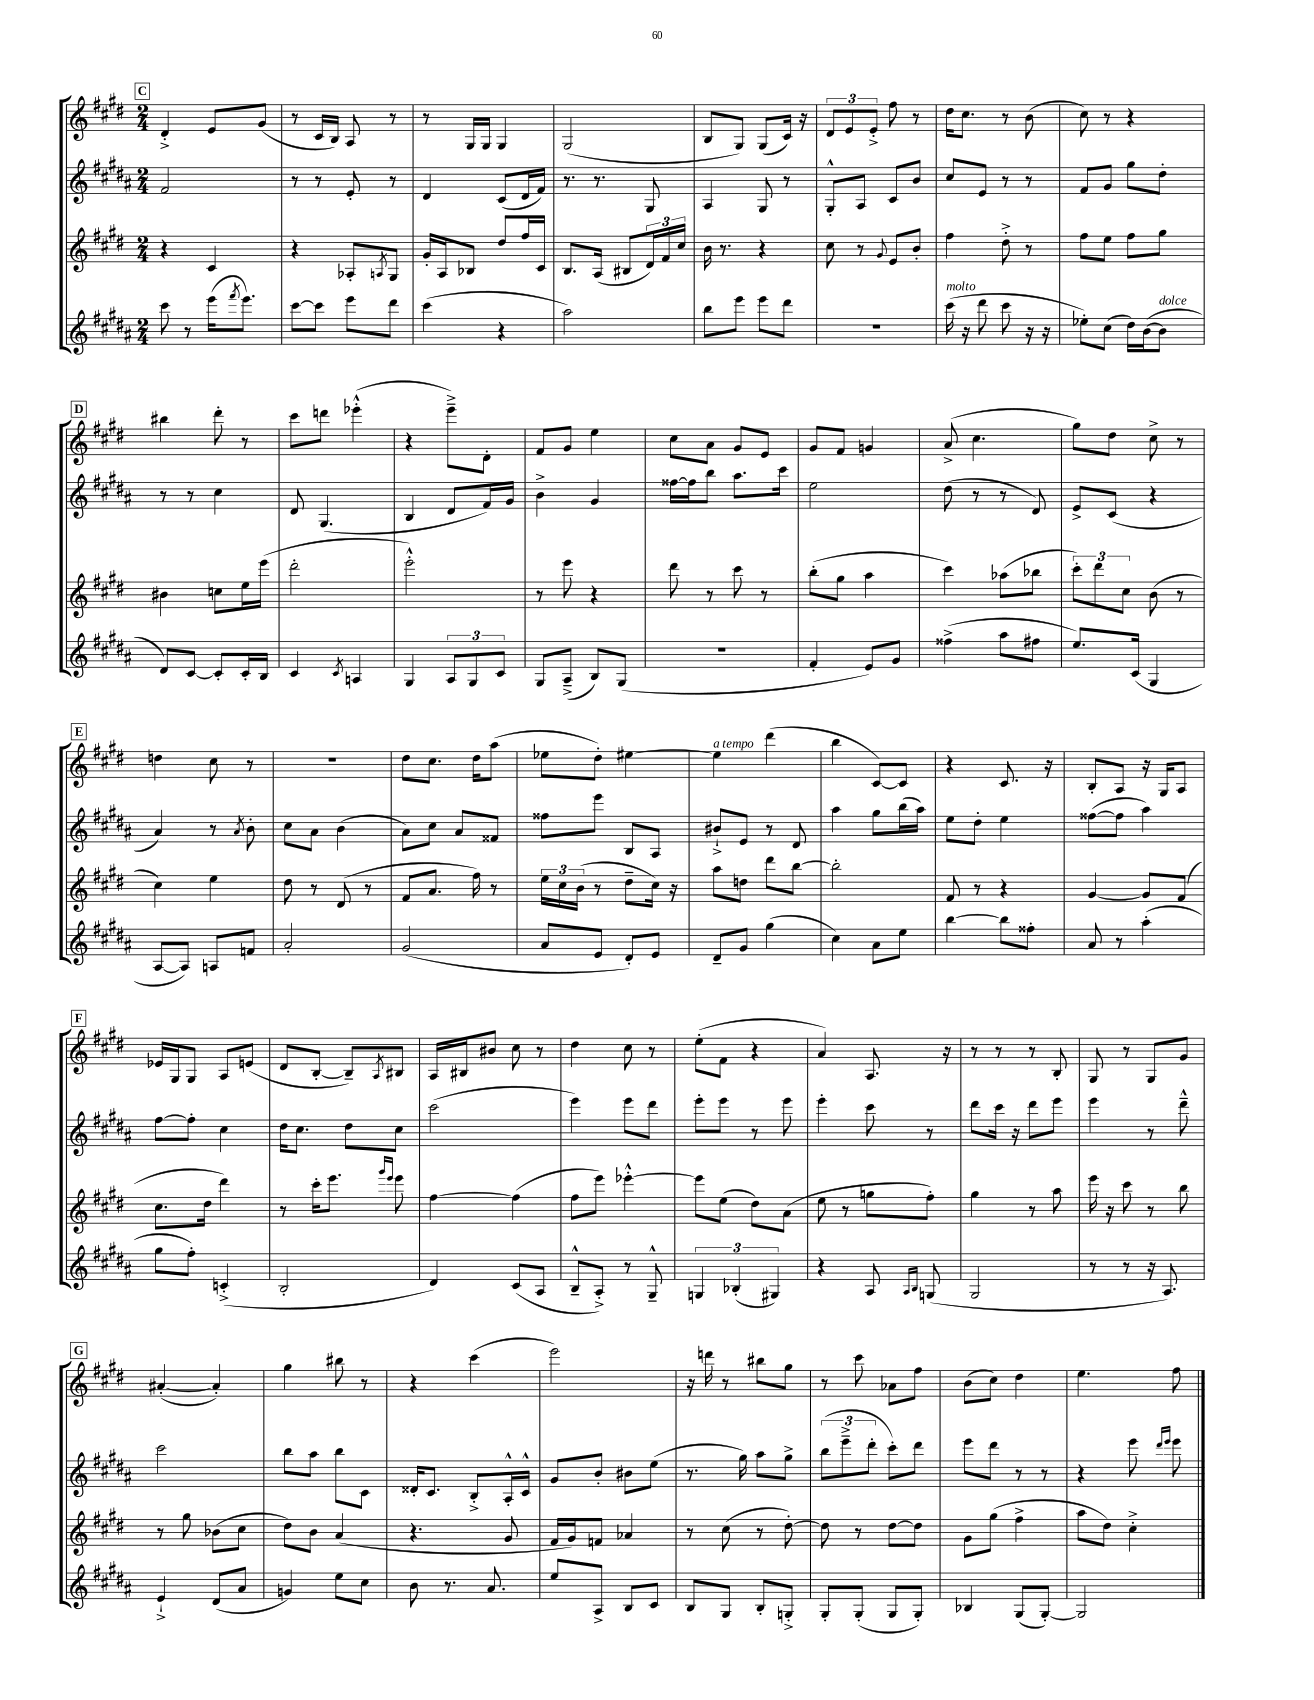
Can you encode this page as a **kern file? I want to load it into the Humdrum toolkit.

**kern	**kern	**kern	**kern
*staff4	*staff3	*staff2	*staff1
*clefG2	*clefG2	*clefG2	*clefG2
*k[f#c#g#d#a#]	*k[f#c#g#d#]	*k[f#c#g#d#a#]	*k[f#c#g#d#]
*M2/4	*M2/4	*M2/4	*M2/4
8ccc#\	4r	2f#/	4d#'^/
8r	.	.	.
(16eee\LK	4c#/	.	8e/L
8qfff#/	.	.	.
8.eee\J)	.	.	.
.	.	.	(8g#/J
=	=	=	=
[8ccc#\L	4r	8r	8r
8ccc#\]J	.	8r	16c#/LL
.	.	.	16B/JJ)
8eee\L	8A-'/L	8e'/	8A/
.	8qA/	.	.
8ddd#\J	8G#/J	8r	8r
=	=	=	=
(4ccc#\	16g#'/LL	4d#/	8r
.	16A/J	.	.
.	8B-/J	.	16G#/LL
.	.	.	16G#/JJ
4r	8dd#/L	(8c#/L	4G#/
.	16ff#/L	16d#/L	.
.	16c#/JJ	16f#/JJ)	.
=	=	=	=
2aa#\)	8.B/L	8.r	(2G#/
.	(16A/Jk	8.r	.
.	8B#/L	.	.
.	24d#/L)	8G#/	.
.	24f#/	.	.
.	24cc#/JJ	.	.
=	=	=	=
8bb\L	16b\	4A#/	8B/L
.	8.r	.	.
8eee\J	.	.	8G#/J)
8eee\L	4r	8G#/	(8G#/L
8ddd#\J	.	8r	16c#/Jk)
.	.	.	16r
=	=	=	=
2r	8cc#\	8G#'^^/L	12d#/L
.	.	.	12e/
.	8r	8A#/J	.
.	.	.	12e'^/J
.	8qqg#/	.	.
.	8e/L	8c#/L	8ff#\
.	8b'/J	8b/J	8r
=	=	=	=
(16ccc#\	4ff#\	8cc#/L	16dd#\LK
16r	.	.	8.cc#\J
8ddd#\	.	8e/J	.
8ccc#\	8dd#'^\	8r	8r
16r	8r	8r	(8b\
16r	.	.	.
=	=	=	=
8ee-'\L)	8ff#\L	8f#/L	8cc#\)
(8cc#\J	8ee\J	8g#/J	8r
16dd#\LL)	8ff#\L	8gg#\L	4r
([16b\J	.	.	.
8b\]J	8gg#\J	8dd#'\J	.
=	=	=	=
8d#/L)	4b#\	8r	4bb#\
[8c#/J	.	8r	.
8c#'/]L	8cc\L	4cc#\	8ddd#'\
16c#'/L	16ee\L	.	8r
16B/JJ	(16eee\JJ	.	.
=	=	=	=
4c#/	2ddd#'\	8d#/	8ccc#\L
.	.	(4.G#/	8ddd\J
8qc#/	.	.	.
4A/	.	.	(4eee-'^^\
=	=	=	=
4G#/	2eee'^^\)	4B/	4r
12A#/L	.	8d#/L	8eee~^\L)
12G#/	.	.	.
.	.	16f#/L)	8d#'\J
12c#/J	.	.	.
.	.	16g#/JJ	.
=	=	=	=
8G#/L	8r	4b^\	8f#/L
(8A#~^/J	8eee\	.	8g#/J
8B/L)	4r	4g#/	4ee\
(8G#/J	.	.	.
=	=	=	=
2r	8ddd#\	[16ff##\LL	8cc#\L
.	.	16ff##\]J	.
.	8r	8bb\J	8a\J
.	8ccc#\	8.aa#\L	8g#/L
.	8r	.	8e/J
.	.	16ccc#\Jk	.
=	=	=	=
4f#'/	(8bb'\L	2ee\	8g#/L
.	8gg#\J	.	8f#/J
8e/L)	4aa\	.	4g/
8g#/J	.	.	.
=	=	=	=
(4ff##^\	4ccc#\)	(8dd#\	(8a^/
.	.	8r	4.cc#\
8aa#\L	(8aa-\L	8r	.
8ff#\J	8bb-\J	8d#/)	.
=	=	=	=
8.ee/L)	12ccc#'\L)	8e^/L	8gg#\L)
.	12ddd#\	.	.
.	.	(8c#/J	8dd#\J
.	12cc#\J	.	.
(16c#/Jk	.	.	.
4G#/	(8b\	4r	8cc#^\
.	8r	.	8r
=	=	=	=
[8A#/L	4cc#\)	4a#/)	4dd\
8A#/]J)	.	.	.
8A/L	4ee\	8r	8cc#\
.	.	8qa#/	.
8f/J	.	8b'\	8r
=	=	=	=
2a#'/	8dd#\	8cc#\L	2r
.	8r	8a#\J	.
.	(8d#/	(4b\	.
.	8r	.	.
=	=	=	=
(2g#/	8f#/L	8a#\L)	8dd#\L
.	8.a/J	8cc#\J	8.cc#\J
.	.	8a#/L	.
.	16ff#\)	.	16dd#\LK
.	8r	8f##/J	(8aa\J
=	=	=	=
8a#/L	24ee\LL	8ff##\L	8ee-\L
.	24cc#\	.	.
.	(24b\JJ	.	.
8e/J	8r	8eee\J	8dd#'\J)
8d#'/L)	8dd#~\L	8B/L	[4ee#\
8e/J	16cc#\Jk)	8A#/J	.
.	16r	.	.
=	=	=	=
8d#~/L	8aa\L	8b#`^/L	4ee#\]
8g#/J	8dd\J	8e/J	.
(4gg#\	8ddd#\L	8r	(4ddd#\
.	[8bb\J	8d#/	.
=	=	=	=
4cc#\)	2bb'\]	4aa#\	4bb\
8a#\L	.	8gg#\L	[8c#/L)
8ee\J	.	(16bb\L	8c#/]J
.	.	16aa#\JJ)	.
=	=	=	=
[4bb\	8f#/	8ee\L	4r
.	8r	8dd#'\J	.
8bb\]L	4r	4ee\	8.c#/
8ff##'\J	.	.	.
.	.	.	16r
=	=	=	=
8a#/	[4g#/	([8ff##\L	8B'/L
8r	.	8ff##\]J	8A/J
(4aa#'\	8g#/]L	4aa#\)	16r
.	.	.	16G#/LK
.	(8f#/J	.	8A/J
=	=	=	=
8gg#\L	8.cc#\L	[8ff#\L	16e-/LL
.	.	.	16G#/J
8ff#'\J)	.	8ff#'\]J	8G#/J
.	16dd#\Jk	.	.
(4c'^/	4ddd#\)	4cc#\	8A/L
.	.	.	(8e/J
=	=	=	=
2B'/	8r	16dd#\LK	8d#/L
.	.	8.cc#\J	.
.	16ccc#'\LK	.	[8B'/J
.	8.eee\J	.	.
.	.	8dd#\L	8B~/]L)
.	16qqggg#/LL	.	.
.	16qqeee/JJ	.	8qA/
.	8eee\	8cc#\J	8B#/J
=	=	=	=
4d#/)	[4ff#\	(2ccc#\	16A/LL
.	.	.	16B#/J
.	.	.	8b#/J
(8c#/L	(4ff#\]	.	8cc#\
8A#/J	.	.	8r
=	=	=	=
8B~^^/L	8ff#\L	4eee\)	4dd#\
8A#'^/J)	8eee\J)	.	.
8r	[4eee-'^^\	8eee\L	8cc#\
8G#~^^/	.	8ddd#\J	8r
=	=	=	=
6G/	8eee-\]L	8eee'\L	(8ee'\L
.	(8ee\J	8eee\J	8f#\J
(6B-'/	.	.	.
.	8dd#\L)	8r	4r
6G#/)	.	.	.
.	(8a\J	8eee\	.
=	=	=	=
4r	8ee\	4eee'\	4a/)
.	8r	.	.
8A#/	8gg\L	8ccc#\	8.A/
16qqA#/LL	.	.	.
16qqB/JJ	.	.	.
(8G/	8ff#'\J)	8r	.
.	.	.	16r
=	=	=	=
2G#/	4gg#\	8ddd#\L	8r
.	.	16ccc#\Jk	8r
.	.	16r	.
.	8r	8ddd#\L	8r
.	8aa\	8eee\J	8B'/
=	=	=	=
8r	16eee\	4eee\	8G#/
.	16r	.	.
8r	8ccc#\	.	8r
16r	8r	8r	8G#/L
8.A#/)	.	.	.
.	8bb\	8ddd#~^^\	8g#/J
=	=	=	=
4e`^/	8r	2ccc#\	([4a#'/
.	8gg#\	.	.
(8d#/L	(8b-\L	.	4a#'/])
8a#/J	8cc#\J	.	.
=	=	=	=
4g/)	8dd#\L)	8bb\L	4gg#\
.	8b\J	8aa#\J	.
8ee\L	(4a/	8bb\L	8bb#\
8cc#\J	.	8c#\J	8r
=	=	=	=
8b\	4.r	16d##'/LK	4r
.	.	8.c#/J	.
8.r	.	.	.
.	.	8B'^/L	(4ccc#\
8.a#/	.	.	.
.	8g#/	16A#'^^/L	.
.	.	16c#^^/JJ	.
=	=	=	=
8ee/L	16f#/LL	8g#/L	2eee\)
.	16g#/J)	.	.
8A#^/J	8f/J	8b'/J	.
8B/L	4a-/	8b#\L	.
8c#/J	.	(8ee\J	.
=	=	=	=
8B/L	8r	8.r	16r
.	.	.	16ddd\
8G#/J	(8cc#\	.	8r
.	.	16gg#\)	.
8B'/L	8r	8aa#\L	8bb#\L
8G'^/J	[8dd#'\)	8gg#^\J	8gg#\J
=	=	=	=
8G#'/L	8dd#\]	(12bb\L	8r
.	.	12eee~^\	.
(8G#'/J	8r	.	8ccc#\
.	.	12ddd#'\J	.
8G#/L	[8dd#\L	8ccc#'\L)	8a-\L
8G#'/J)	8dd#\]J	8ddd#\J	8ff#\J
=	=	=	=
4B-/	8g#\L	8eee\L	(8b\L
.	(8gg#\J	8ddd#\J	8cc#\J)
(8G#/L	4ff#^\	8r	4dd#\
[8G#'/J)	.	8r	.
=	=	=	=
2G#/]	8aa\L	4r	4.ee\
.	8dd#\J)	.	.
.	4cc#'^\	8eee\	.
.	.	16qqddd#/LL	.
.	.	16qqeee/JJ	.
.	.	8eee\	8ff#\
==	==	==	==
*-	*-	*-	*-
